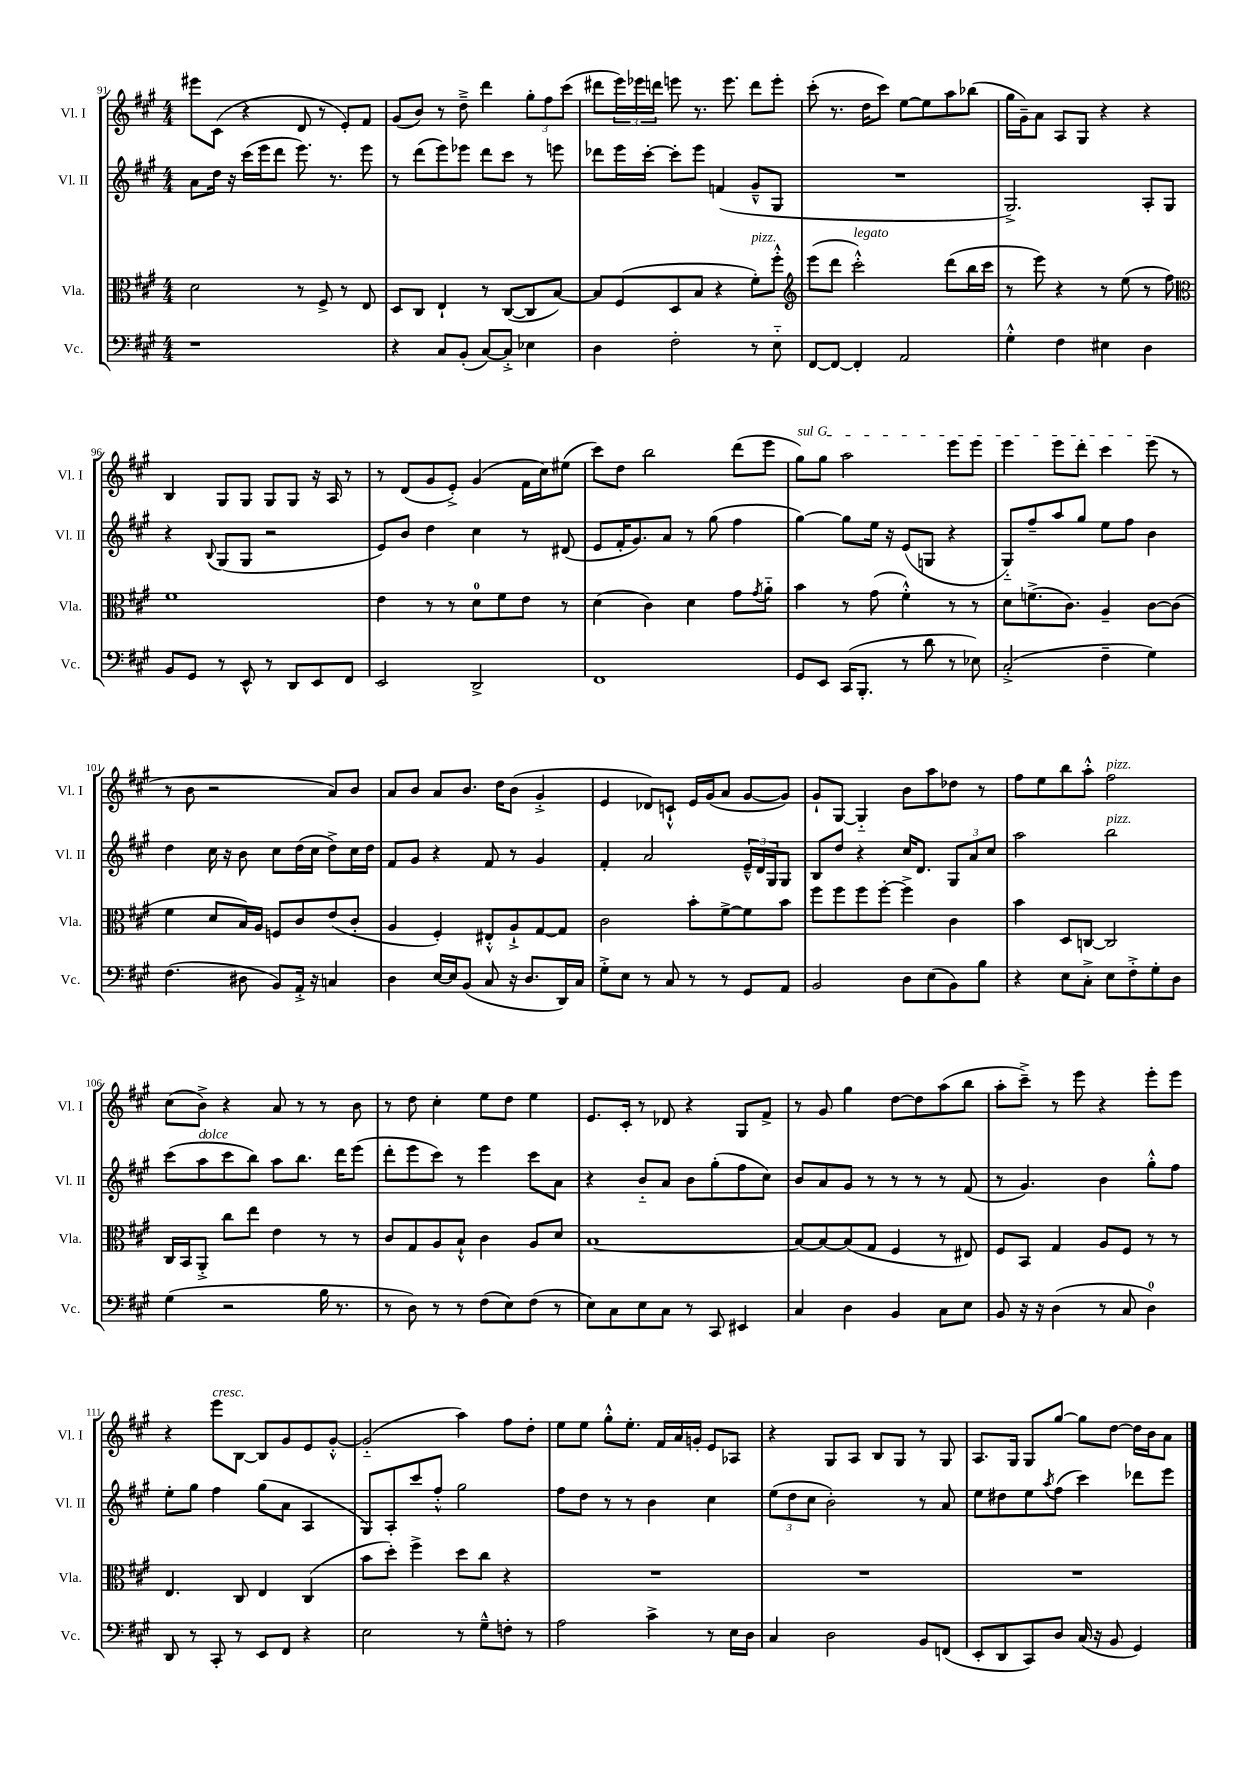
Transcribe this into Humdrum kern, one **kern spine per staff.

**kern	**kern	**kern	**kern
*part4	*part3	*part2	*part1
*staff4	*staff3	*staff2	*staff1
*I"Vc.	*I"Vla.	*I"Vl. II	*I"Vl. I
*I'Vc.	*I'Vla.	*I'Vl. II	*I'Vl. I
*clefF4	*clefC3	*clefG2	*clefG2
*k[f#c#g#]	*k[f#c#g#]	*k[f#c#g#]	*k[f#c#g#]
*M4/4	*M4/4	*M4/4	*M4/4
=91	=91	=91	=91
1r	2d\	8a\L	8eee#X\L
.	.	16dd\Jk	(8c#\J
.	.	16r	.
.	.	(16ccc#\LL	4r
.	.	16eee\J	.
.	.	8ddd\J	.
.	8r	8.eee\)	8d/
.	8F#^/	.	8r
.	.	8.r	.
.	8r	.	8e'/L)
.	8E/	8eee\	8f#/J
=92	=92	=92	=92
4r	8D/L	8r	(8g#/L
.	8C#/J	(8ddd\L	8b/J)
8C#/L	4E`/	8eee\)	8r
(8BB'/J	.	8eee-X\J	8dd~^\
[8C#/L)	8r	8ddd\L	4ddd\
8C#'^/J]	([8C#/L	8ccc#\J	.
4E-X\	8C#/]	8r	12gg#'\L
.	.	.	12ff#\
.	[8B/J)	8eeen\	.
.	.	.	(12ccc#\J
=93	=93	=93	=93
4D\	8B/L]	8ddd-X\L	8ddd#X\L
.	(8F#/	16eee\L	24eee\L)
.	.	.	24eee-X\
.	.	[16ccc#'\JJ	.
.	.	.	24dddn\JJ
2F#'\	8D/	8ccc#'\L]	8eeen\
.	8B/J	8eee\J	8.r
.	4r	(4fn/	.
.	.	.	8.eee\
!	!LO:TX:a:i:t=pizz.	!	!
8r	8f#'\L)	8g#~^^/L	8ddd\L
8E\	8ff#'^^\J	8G#/J	8eee'\J
=94	=94	=94	=94
*	*clefG2	*	*
[8FF#/L	(8eee\L	1r	(8ccc#'\
8FF#/J_	8ddd\J	.	8.r
!	!LO:TX:a:i:t=legato	!	!
4FF#'/]	2ccc#'^^\)	.	.
.	.	.	16dd\KL
.	.	.	8ccc#\J)
2AA/	.	.	[8ee\L
.	.	.	8ee\]
.	(8ddd\L	.	8aa\
.	16bb\L	.	(8bb-X\J
.	16ccc#\JJ	.	.
=95	=95	=95	=95
4G#'^^\	8r	2.G#^/)	16gg#\LL
.	.	.	16g#~\J)
.	8eee\)	.	8a\J
4F#\	4r	.	8A/L
.	.	.	8G#/J
4E#X\	8r	.	4r
.	(8ee\	.	.
4D\	8r	8A'/L	4r
.	8ff#\)	8G#/J	.
!!LO:LB:g=z
=96	=96	=96	=96
*	*clefC3	*	*
8BB/L	1f#	4r	4B/
8GG#/J	.	.	.
.	.	8qqB/	.
8r	.	(8G#/L	8G#/L
8EE^^/	.	8G#/J	8G#/J
8r	.	2r	8G#/L
8DD/L	.	.	8G#/J
8EE/	.	.	16r
.	.	.	16A/
8FF#/J	.	.	8r
=97	=97	=97	=97
2EE/	4e\	8e/L)	8r
.	.	8b/J	(8d/L
.	8r	4dd\	8g#/
.	8r	.	8e'^/J)
2DD^/	8d\L	4cc#\	(4g#/
.	8f#\	.	.
.	8e\J	8r	16f#\LL
.	.	.	16cc#\J)
.	8r	(8d#X/	(8ee#X\J
=98	=98	=98	=98
1FF#	(4d\	8e/L	8ccc#\L)
.	.	16f#'/K	8dd\J
.	.	8.g#/)	.
.	4c#\)	.	2bb\
.	.	8a/J	.
.	4d\	8r	.
.	.	(8gg#\	.
.	8g#\L	4ff#\	(8ddd\L
.	8qg#/	.	.
.	8a\J	.	8eee\J
=99	=99	=99	=99
!	!	!	!LO:TX:a:i:t=sul G
8GG#/L	4b\	[4gg#\)	8gg#\L)
8EE/J	.	.	8gg#\J
(16CC#/KL	8r	8gg#\L]	2aa\
8.BBB'/J	.	.	.
.	(8g#\	16ee\Jk	.
.	.	16r	.
8r	4f#'^^\)	(8e/L	.
8d\	.	8Gn/J	.
8r	8r	4r	8eee\L
8E-X\)	8r	.	8eee\J
=100	=100	=100	=100
(2C#'^/	8d\L	8G#/L)	4eee\
.	(8.fn^\	8ff#~/	.
.	.	8aa/	8eee\L
.	8.c#\J)	.	.
.	.	8gg#/J	8ddd'\J
4F#~\	4A~/	8ee\L	4ccc#\
.	.	8ff#\J	.
4G#\)	[8c#\L	4b\	(8eee\
.	(8c#\J]	.	8r
!!LO:LB:g=z
=101	=101	=101	=101
(4.F#\	4f#\	4dd\	8r
.	.	.	8b\
.	8d/L	16cc#\	2r
.	.	16r	.
8D#X\	16B/L)	8b\	.
.	16A/JJ	.	.
8BB/L)	8Fn/L	8cc#\L	.
16AA'^/Jk	8c#/	(16dd\L	.
16r	.	16cc#\JJ	.
4Cn/	(8e/	8dd^\L)	8a/L)
.	8c#'/J	16cc#\L	8b/J
.	.	16dd\JJ	.
=102	=102	=102	=102
4D\	4A/	8f#/L	8a/L
.	.	8g#/J	8b/J
[16E/LL	4F#'/)	4r	8a/L
16E/J]	.	.	.
(8BB/J	.	.	8.b/J
8C#/	8E#X'^^/L	8f#/	.
.	.	.	16dd\KL
16r	8A`^/	8r	(8b\J
8.D/L	.	.	.
.	[8G#/	4g#/	4g#'^/
16DD/L)	8G#/J]	.	.
16C#/JJ	.	.	.
=103	=103	=103	=103
8G#'^\L	2c#\	4f#'/	4e/
8E\J	.	.	.
8r	.	2a/	8d-X/L)
8C#/	.	.	8cn`^^/J
8r	8b'\L	.	16e/LL
.	.	.	(16g#/J
8r	[8f#^\	.	8a/J
8GG#/L	8f#\]	24e~^^/LL	[8g#/L
.	.	24d/	.
.	.	24G#/J	.
8AA/J	8b\J	8G#/J	8g#/J])
=104	=104	=104	=104
2BB/	8ff#\L	8B/L	8g#`/L
.	8ff#\	8dd/J	[8G#/J
.	8ff#\	4r	4G#/]
.	[8ff#'\J	.	.
8D\L	4ff#^\]	16cc#/KL	8b\L
.	.	8.d/J	.
(8E\	.	.	8aa\
8BB\)	4c#\	12G#/L	8dd-X\J
.	.	12a/	.
8B\J	.	.	8r
.	.	12cc#/J	.
=105	=105	=105	=105
4r	4b\	2aa\	8ff#\L
.	.	.	8ee\
8E\L	8D/L	.	8bb\
8C#'^\J	[8Cn/J	.	8aa'^^\J
!	!	!	!LO:TX:a:i:t=pizz.
!	!	!LO:TX:a:i:t=pizz.	!
8E\L	2C/]	2bb\	2ff#\
8F#'^\	.	.	.
8G#'\	.	.	.
8D\J	.	.	.
!!LO:LB:g=z
=106	=106	=106	=106
(4G#\	16C#/LL	(8ccc#\L	(8cc#\L
.	16BB/J	.	.
!	!	!LO:TX:a:i:t=dolce	!
.	8AA'^/J	8aa\	8b^\J)
2r	8cc#\L	8ccc#\	4r
.	8ee\J	8bb\J)	.
.	4e\	8aa\L	8a/
.	.	8.bb\J	8r
16B\	8r	.	8r
8.r	.	16ddd\KL	.
.	8r	(8eee\J	8b\
=107	=107	=107	=107
8r	8c#/L	8ddd'\L	8r
8D\)	8G#/	8eee\	8dd\
8r	8A/	8ccc#\J)	4cc#'\
8r	8B`^^/J	8r	.
(8F#\L	4c#\	4eee\	8ee\L
8E\)	.	.	8dd\J
(8F#\J	8A/L	8ccc#\L	4ee\
8r	8d/J	8a\J	.
=108	=108	=108	=108
8E\L)	[1B	4r	8.e/L
8C#\	.	.	.
.	.	.	16c#'/Jk
8E\	.	8b/L	8r
8C#\J	.	8a/J	8d-X/
8r	.	8b\L	4r
8CC#/	.	(8gg#'\	.
4EE#X/	.	8ff#\	8G#/L
.	.	8cc#\J)	8f#^/J
=109	=109	=109	=109
4C#/	8B/L_	8b/L	8r
.	8B/_	8a/	8g#/
4D\	(8B/]	8g#/J	4gg#\
.	8G#/J	8r	.
4BB/	4F#/	8r	[8dd\L
.	.	8r	8dd\]
8C#\L	8r	8r	(8aa\
8E\J	8E#X/)	(8f#/	8bb\J
=110	=110	=110	=110
8BB/	8F#/L	8r	8aa'\L
16r	8BB/J	4.g#/)	8ccc#~^\J)
16r	.	.	.
(4D\	4G#/	.	8r
.	.	.	8eee\
8r	8A/L	4b\	4r
8C#/	8F#/J	.	.
4D\)	8r	8gg#'^^\L	8eee'\L
.	8r	8ff#\J	8eee\J
!!LO:LB:g=z
=111	=111	=111	=111
8DD/	4.E/	8ee'\L	4r
8r	.	8gg#\J	.
!	!	!	!LO:TX:a:i:t=cresc.
8CC#'/	.	4ff#\	8eee\L
8r	8C#/	.	[8B\J
8EE/L	4E/	(8gg#\L	8B/L]
8FF#/J	.	8a\J	8g#/
4r	(4C#/	4A/	8e/
.	.	.	[8g#'^^/J
=112	=112	=112	=112
2E\	8b\L	8G#/L)	(2g#/]
.	8dd'\J)	8A'/	.
.	4ff#^\	8ccc#/	.
.	.	8ff#'^^/J	.
8r	8dd\L	2gg#\	4aa\)
8G#~^^\L	8cc#\J	.	.
8Fn'\J	4r	.	8ff#\L
8r	.	.	8dd'\J
=113	=113	=113	=113
2A\	1r	8ff#\L	8ee\L
.	.	8dd\J	8ee\J
.	.	8r	8gg#'^^\L
.	.	8r	8.ee'\J
4c#^\	.	4b\	.
.	.	.	16f#/LL
.	.	.	16a/
.	.	.	16gn'/JJ
8r	.	4cc#\	8e/L
16E\LL	.	.	8A-X/J
16D\JJ	.	.	.
=114	=114	=114	=114
4C#/	1r	(12ee\L	4r
.	.	12dd\	.
.	.	12cc#\J	.
2D\	.	2b'\)	8G#/L
.	.	.	8A/J
.	.	.	8B/L
.	.	.	8G#/J
8BB/L	.	8r	8r
(8FFn/J	.	8a/	8G#/
=115	=115	=115	=115
8EE'/L	1r	8ee\L	8.A/L
8DD/	.	8dd#X\	.
.	.	.	16G#/Jk
8CC#/)	.	8ee\	8G#/L
.	.	8qaa/	.
8D/J	.	(8ff#\J	[8gg#/J
(16C#/	.	4ccc#\)	8gg#\L]
16r	.	.	.
8BB/	.	.	[8dd\J
4GG#/)	.	8ddd-X\L	16dd\LL]
.	.	.	16b\J
.	.	8eee\J	8a\J
==	==	==	==
*-	*-	*-	*-
